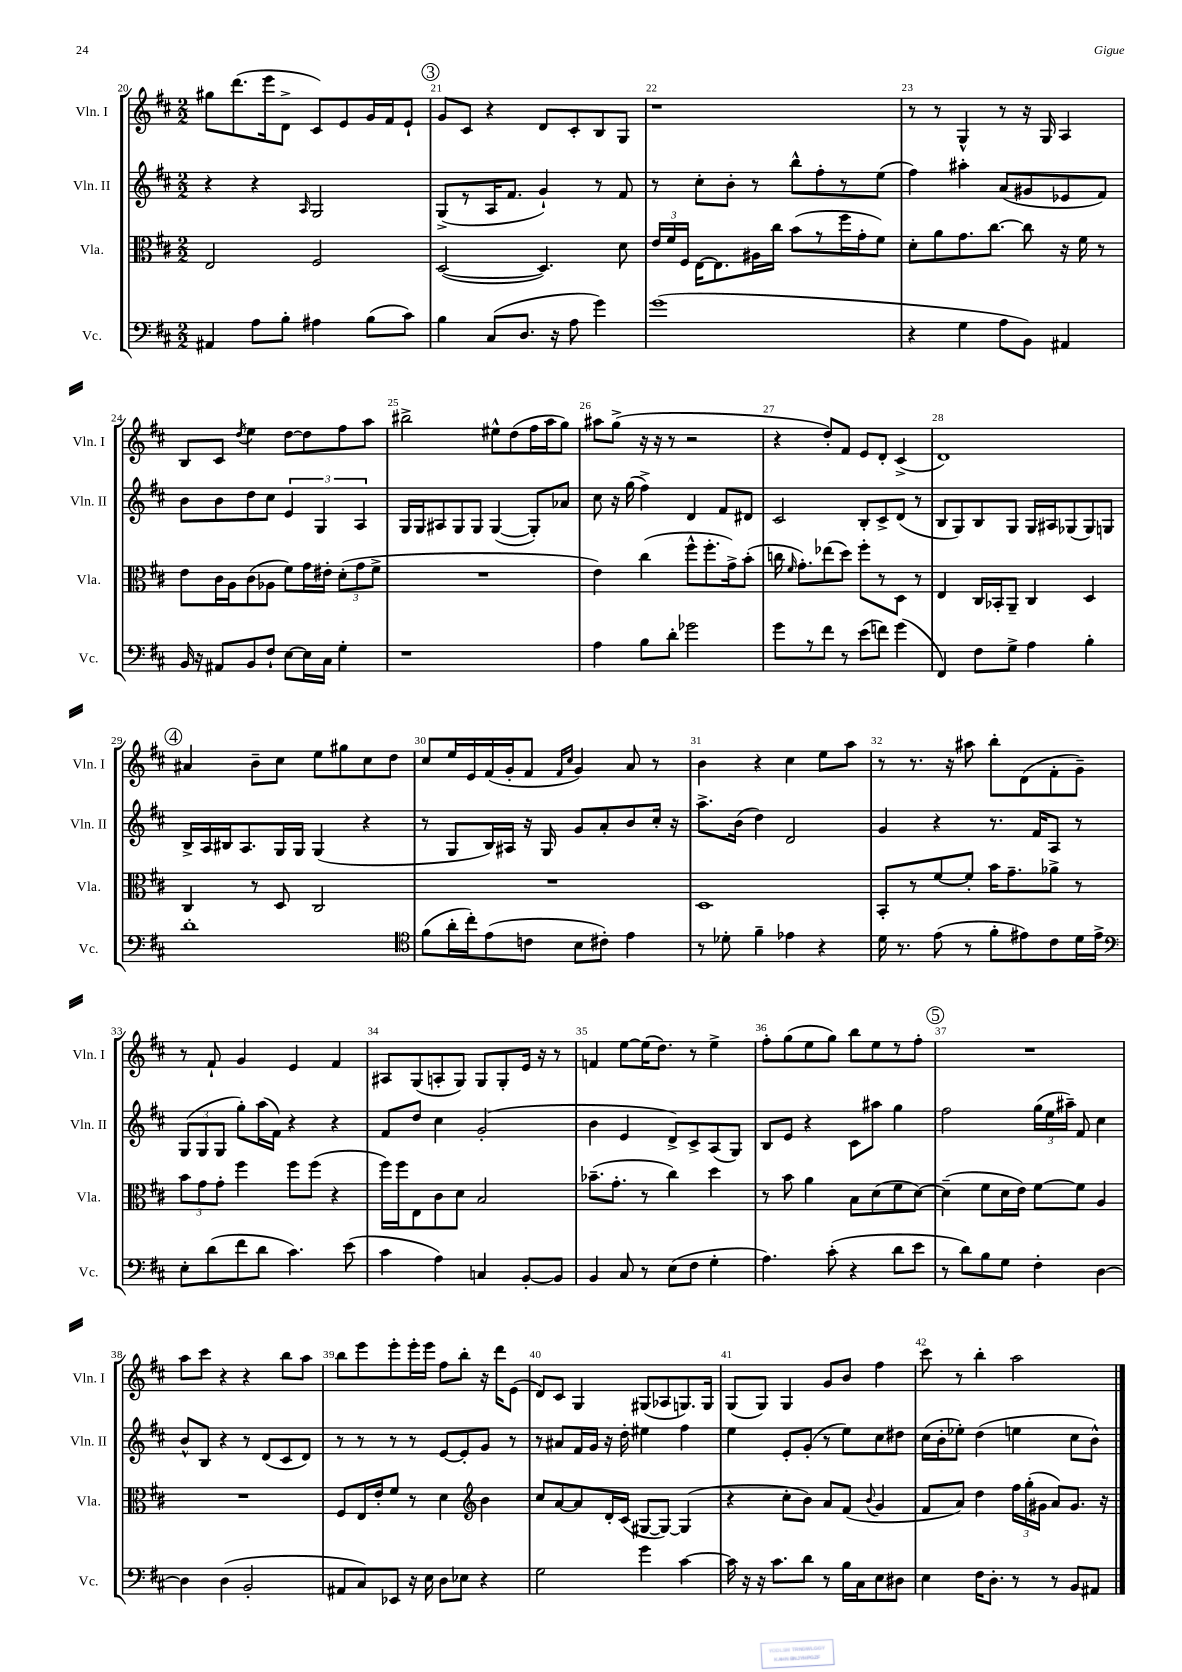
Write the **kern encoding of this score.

**kern	**kern	**kern	**kern
*staff4	*staff3	*staff2	*staff1
*clefF4	*clefC3	*clefG2	*clefG2
*k[f#c#]	*k[f#c#]	*k[f#c#]	*k[f#c#]
*M2/2	*M2/2	*M2/2	*M2/2
4AA#	2E	4r	8gg#
.	.	.	(8.ddd
8A	.	4r	.
.	.	.	16eee
8B'	.	.	8d^
.	.	16qqA	.
4A#	2F#	2G	8c#)
.	.	.	8e
(8B	.	.	16g
.	.	.	16f#
8c#)	.	.	8e`
=	=	=	=
4B	([2D	(8G^	8g
.	.	8r	8c#
(8C#	.	16A	4r
.	.	8.f#	.
8.D	.	.	.
.	4.D])	4g`)	8d
16r	.	.	.
8A	.	.	8c#'
4g)	.	8r	8B
.	8d	8f#	8G
=	=	=	=
(1g	24e	8r	1r
.	24f#	.	.
.	24F#	.	.
.	[16E	8cc#'	.
.	8.E]	.	.
.	.	8b'	.
.	16A#	8r	.
.	16cc#	.	.
.	(8b	8bb^^	.
.	8r	8ff#'	.
.	16ff#	8r	.
.	16g'	.	.
.	8f#)	(8ee	.
=	=	=	=
4r	8d'	4ff#)	8r
.	8a	.	8r
4G	8.g	4aa#'	4G^^
.	[8.cc#	.	.
8A	.	(8a	8r
8BB)	8cc#]	8g#	16r
.	.	.	16G
4AA#	16r	8e-	4A
.	16f#	.	.
.	8r	8f#)	.
=	=	=	=
16BB	8e	8b	8B
16r	.	.	.
8AA#	16c#	8b	8c#
.	16A	.	.
.	.	.	8qdd
8BB	(8c#	8dd	4ee
8F#`	8A-	8cc#	.
[8E	8f#)	6e	[8dd
16E]	16g	.	8dd]
.	.	6G	.
16C#	16e#'	.	.
4G'	(12d'	.	8ff#
.	12g	6A	.
.	.	.	8aa
.	12f#^	.	.
=	=	=	=
1r	1r	16G	2bb#^
.	.	16G	.
.	.	8A#	.
.	.	8G	.
.	.	8G	.
.	.	([4G	8ee#^^
.	.	.	(8dd
.	.	8G'])	16ff#
.	.	.	16aa
.	.	8a-	8gg)
=	=	=	=
4A	4e)	8cc#	8aa#
.	.	16r	(8gg^
.	.	(16gg	.
8B	(4cc#	4ff#^)	16r
.	.	.	16r
8d'	.	.	8r
2g-	8ff#^^	4d	2r
.	8.ff#'	.	.
.	.	8f#	.
.	16g^)	.	.
.	(8b'	8d#	.
=	=	=	=
8g	16cc	2c#	4r
.	16qqf#	.	.
.	8.g')	.	.
8r	.	.	.
8f#	(8ee-	.	8dd')
8r	8dd)	.	8f#
(8e	8ff#'	8B'	8e
8f)	8r	8c#^	8d'
(4g	8D	(8d	(4c#^
.	8r	8r	.
=	=	=	=
4FF#)	4E	8B	1d)
.	.	8G)	.
8F#	16C#	8B	.
.	16BB-'	.	.
8G^	8AA~	8G	.
4A	4C#	16G	.
.	.	16A#	.
.	.	(8G-	.
4B'	4D	8G-)	.
.	.	8G	.
=	=	=	=
1d'	4C#	16B^	4a#
.	.	16A	.
.	.	16B#	.
.	.	8.A	.
.	8r	.	8b~
.	8D	16G	8cc#
.	.	16G	.
.	2C#	(4G	8ee
.	.	.	8gg#
.	.	4r	8cc#
.	.	.	8dd
=	=	=	=
*clefC4	*	*	*
(8f#	1r	8r	8cc#
16a'	.	8G	16ee
16cc#')	.	.	16e
(8e	.	16B)	(16f#
.	.	16A#	16g'
8c	.	16r	8f#
.	.	16G	.
.	.	.	16qqf#
.	.	.	16qqcc#
8B	.	8g	4g)
8c#')	.	8a'	.
4e	.	8b	8a
.	.	16cc#'	8r
.	.	16r	.
=	=	=	=
8r	1D	8.aa^	4b
8d-'	.	.	.
.	.	(16b	.
4f#~	.	4dd)	4r
4e-	.	2d	4cc#
4r	.	.	8ee
.	.	.	8aa
=	=	=	=
16d	8BB'	4g	8r
8.r	.	.	.
.	8r	.	8.r
(8e	[8f#	4r	.
.	.	.	16r
8r	8f#']	.	8aa#
8f#'	16b	8.r	8bb'
.	8.g~	.	.
8e#)	.	.	(8d
.	.	16f#	.
8c#	8a-^	8A	8f#'
16d	8r	8r	8g~)
16e#^	.	.	.
=	=	=	=
*clefF4	*	*	*
8E'	12b	(12G	8r
.	12g	12G	.
(8d	.	.	8f#`
.	12g'	12G	.
8f#	4ff#	8gg')	4g
8d	.	(16aa	.
.	.	16f#)	.
4.c#)	8ff#	4r	4e
.	(8ff#	.	.
.	4r	4r	4f#
(8e	.	.	.
=	=	=	=
4c#	16ff#)	8f#	8A#
.	16ff#	.	.
.	8E	8dd	(8G
4A)	8c#	4cc#	8A'
.	8d	.	8G)
4C	2B	(2g'	8G
.	.	.	8G'
[8BB'	.	.	16e
.	.	.	16r
8BB]	.	.	8r
=	=	=	=
4BB	(8.b-~	4b	4f
.	8.g'	.	.
8C#	.	4e	[8ee
8r	8r	.	(16ee]
.	.	.	8.dd)
(8E	4cc#)	8d^)	.
8F#	.	8c#^	8r
4G'	4dd	(8A	4ee^
.	.	8G)	.
=	=	=	=
4.A)	8r	8B	8ff#'
.	8b	8e	(8gg
.	4a	4r	8ee
(8c#'	.	.	8gg)
4r	8B	8c#	8bb
.	(8d	8aa#	8ee
8d	8f#	4gg	8r
8e	[8d)	.	8ff#'
=	=	=	=
8r	(4d~]	2ff#	1r
8d)	.	.	.
8B	8f#	.	.
8G	16d	.	.
.	16e)	.	.
4F#'	[8f#	(24gg	.
.	.	24ee	.
.	.	24aa#~)	.
.	8f#]	8f#	.
[4D	4A	4cc#	.
=	=	=	=
4D]	1r	8b^^	8aa
.	.	8B	8ccc#
(4D	.	4r	4r
2BB'	.	8r	4r
.	.	(8d	.
.	.	8c#	8bb
.	.	8d)	8aa
=	=	=	=
8AA#	8F#	8r	8bb
8C#)	16E	8r	8eee
.	16e'	.	.
8EE-	8f#	8r	8eee'
16r	8r	8r	16eee'
16E	.	.	16eee
8D	4d	[8e	8ff#
8E-	.	8e']	8bb'
*	*clefG2	*	*
4r	4b	8g	16r
.	.	.	16ddd
.	.	8r	(8e
=	=	=	=
2G	8cc#	8r	8d)
.	[8a	8a#	8c#
.	8a]	16f#	4G
.	.	16g	.
.	16d'	16r	.
.	(16c#	16dd'	.
4g	[8G#	4ee#	(8G#
.	8G#_)	.	8A-
[4c#	(4G#]	4ff#	8.G)
.	.	.	16G
=	=	=	=
16c#]	4r	4ee	(8G
16r	.	.	.
16r	.	.	8G)
8.c#	.	.	.
.	8cc#'	8e'	4G
8d	8b)	(8g'	.
8r	8a	8r	8g
16B	(8f#	8ee)	8b
16C#	.	.	.
.	8qqb	.	.
8E	4g	8cc#	4ff#
8D#	.	8dd#	.
=	=	=	=
4E	8f#	(16cc#	8ccc#
.	.	16b'	.
.	8a)	8ee-')	8r
16F#	4dd	(4dd	4bb'
8.D'	.	.	.
8r	24ff#	4ee	2aa
.	(24gg'	.	.
.	24g#	.	.
8r	8a)	.	.
8BB	8.g#	8cc#	.
8AA#	.	8b^^)	.
.	16r	.	.
==	==	==	==
*-	*-	*-	*-
